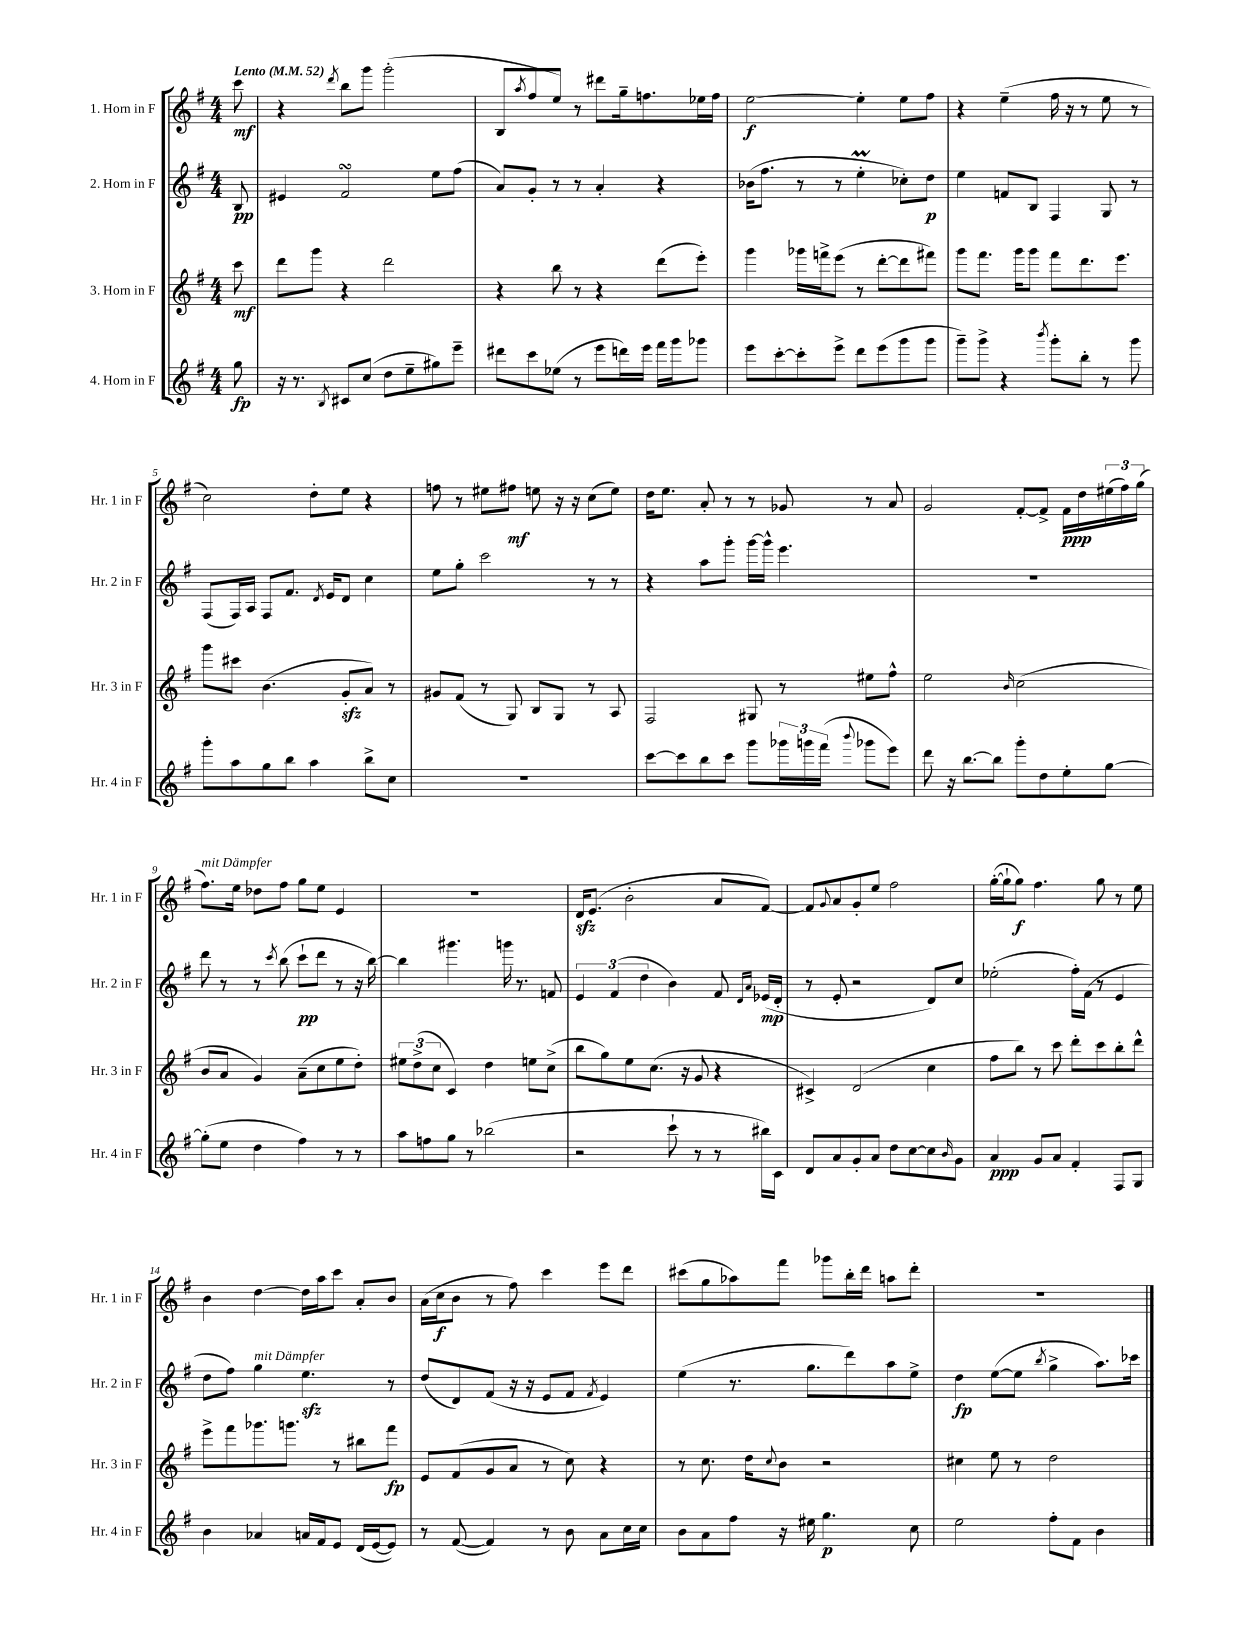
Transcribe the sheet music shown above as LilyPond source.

<<
\new StaffGroup <<
\new Staff = "s0" \with { instrumentName = "1. Horn in F" shortInstrumentName = "Hr. 1 in F" } {
    \clef treble \key g \major \numericTimeSignature \time 4/4 \partial 8 \tempo "Lento" 4 = 52
    c'''8\mf |
    r4 \acciaccatura { d'''8 } b''8 g'''8 g'''2-.( |
    b8 \acciaccatura { a''8 } fis''8 e''8) r8 dis'''8 g''16-- f''8. ees''16 f''16 |
    e''2~\f e''4-. e''8 fis''8 |
    r4 e''4--( fis''16 r16 r8 e''8 r8 |
    c''2) d''8-. e''8 r4 |
    f''8 r8 eis''8 fis''8\mf e''8 r16 r16 c''8( e''8) |
    d''16 e''8. a'8-. r8 r8 ges'8 r8 a'8 |
    g'2 fis'8~-. fis'8-> fis'16\ppp d''16 \tuplet 3/2 { eis''16( fis''16) g''16( } |
    fis''8.^\markup { \italic "mit Dämpfer" }) e''16 des''8 fis''8 g''8 e''8 e'4 |
    R1 |
    d'16\sfz e'8.( b'2-. a'8 fis'8~) |
    fis'8 \appoggiatura { g'8 } a'8 g'8-. e''8 fis''2 |
    g''16~-.( g''16-! g''8\f) fis''4. g''8 r8 e''8 |
    b'4 d''4~ d''16 a''16 c'''8 a'8-. b'8 |
    a'16( c''16\f b'8 r8 fis''8) c'''4 e'''8 d'''8 |
    cis'''8( g''8 aes''8) fis'''8 ges'''8 b''16-. d'''16 a''8 d'''8-. |
    R1 \bar "|." |
}
\new Staff = "s1" \with { instrumentName = "2. Horn in F" shortInstrumentName = "Hr. 2 in F" } {
    \clef treble \key g \major \numericTimeSignature \time 4/4 \partial 8
    b8\pp |
    eis'4 fis'2\turn e''8 fis''8( |
    a'8) g'8-. r8 r8 a'4-. r4 |
    bes'16( fis''8. r8 r8 e''4-.\prall ces''8-.) d''8\p |
    e''4 f'8 b8 fis4 g8 r8 |
    fis8( fis16) a16 fis8 fis'8. \acciaccatura { d'8 } e'16 d'8 c''4 |
    e''8 g''8-. c'''2 r8 r8 |
    r4 a''8 g'''8-. g'''16~ g'''16-^ e'''4. |
    R1 |
    d'''8 r8 r8 \acciaccatura { c'''8 } b''8( c'''8-!\pp d'''8 r8 r16 b''16~) |
    b''4 gis'''4. g'''16 r8. f'8 |
    \tuplet 3/2 { e'4 fis'4( d''4 } b'4) fis'8 \grace { d'16 a'16 } ees'16\mp( d'16-. |
    r8 e'8-. r2 d'8) c''8 |
    ees''2-.( fis''16-.) fis'16( r8 e'4 |
    d''8 fis''8) g''4^\markup { \italic "mit Dämpfer" } e''4.\sfz r8 |
    d''8( d'8) fis'8( r16 r16 e'8 fis'8 \acciaccatura { fis'8 } e'4) |
    e''4( r8. g''8. d'''8) a''8 e''8-> |
    d''4\fp e''8~( e''8 \acciaccatura { b''8 } g''4-> a''8.) ces'''16 \bar "|." |
}
\new Staff = "s2" \with { instrumentName = "3. Horn in F" shortInstrumentName = "Hr. 3 in F" } {
    \clef treble \key g \major \numericTimeSignature \time 4/4 \partial 8
    c'''8\mf |
    d'''8 g'''8 r4 d'''2 |
    r4 b''8 r8 r4 d'''8( e'''8-.) |
    g'''4 ges'''16 f'''16-> e'''8( r8 d'''8~-. d'''8 fis'''8) |
    g'''8 fis'''8. g'''16 g'''8 fis'''8 d'''8. e'''8. |
    g'''8 cis'''8 b'4.( g'8-.\sfz a'8) r8 |
    gis'8 fis'8( r8 g8) b8 g8 r8 a8 |
    fis2 gis8 r8 eis''8 fis''8-^ |
    e''2 \grace { b'16 } c''2( |
    b'8 a'8 g'4) a'8--( c''8 e''8 d''8-.) |
    \tuplet 3/2 { eis''8 d''8->( c''8 } c'4) d''4 e''8 c''8->( |
    b''8 g''8) e''8 c''8.( r16 g'8 r4 |
    cis'4->) d'2( c''4 |
    fis''8 b''8) r8 c'''8 d'''8-. c'''8 b''8-. d'''8-^ |
    e'''8-> fis'''8 ges'''8. g'''8. r8 bis''8 fis'''8\fp |
    e'8 fis'8( g'8 a'8 r8 c''8) r4 |
    r8 c''8. d''16 \appoggiatura { c''8 } b'8 r2 |
    cis''4 e''8 r8 d''2 \bar "|." |
}
\new Staff = "s3" \with { instrumentName = "4. Horn in F" shortInstrumentName = "Hr. 4 in F" } {
    \clef treble \key g \major \numericTimeSignature \time 4/4 \partial 8
    g''8\fp |
    r16 r8. \acciaccatura { b8 } cis'8 c''8( d''8 e''8-- gis''8) e'''8-- |
    dis'''8 c'''8 ees''8( r8 e'''8 d'''16) e'''16 fis'''16 g'''16 ges'''8 |
    e'''8 c'''8~-. c'''8-. e'''8-> d'''8 e'''8( g'''8 g'''8 |
    g'''8--) g'''8-> r4 \acciaccatura { b'''8 } g'''8-. b''8-. r8 g'''8 |
    g'''8-. a''8 g''8 b''8 a''4 b''8-> c''8 |
    R1 |
    c'''8~ c'''8 b''8 c'''8 g'''8 \tuplet 3/2 { ges'''16 g'''16 fis'''16( } \appoggiatura { b'''8 } ges'''8 e'''8) |
    d'''8 r16 b''8.~ b''8 g'''8-. d''8 e''8-. g''8~ |
    g''8-.( e''8 d''4 fis''4) r8 r8 |
    a''8 f''8 g''8 r8 bes''2( |
    r2 c'''8-! r8 r8 bis''16) c'16 |
    d'8 a'8 g'8-. a'8 d''8 c''8~ c''8 \grace { b'16 } g'8 |
    a'4\ppp g'8 a'8 fis'4-. fis8 g8 |
    b'4 aes'4 a'16 fis'16 e'8 d'16( e'16~ e'8) |
    r8 fis'8~( fis'4) r8 b'8 a'8 c''16 c''16 |
    b'8 a'8 fis''8 r16 eis''16 g''4.\p c''8 |
    e''2 fis''8-. fis'8 b'4 \bar "|." |
}
>>
>>
